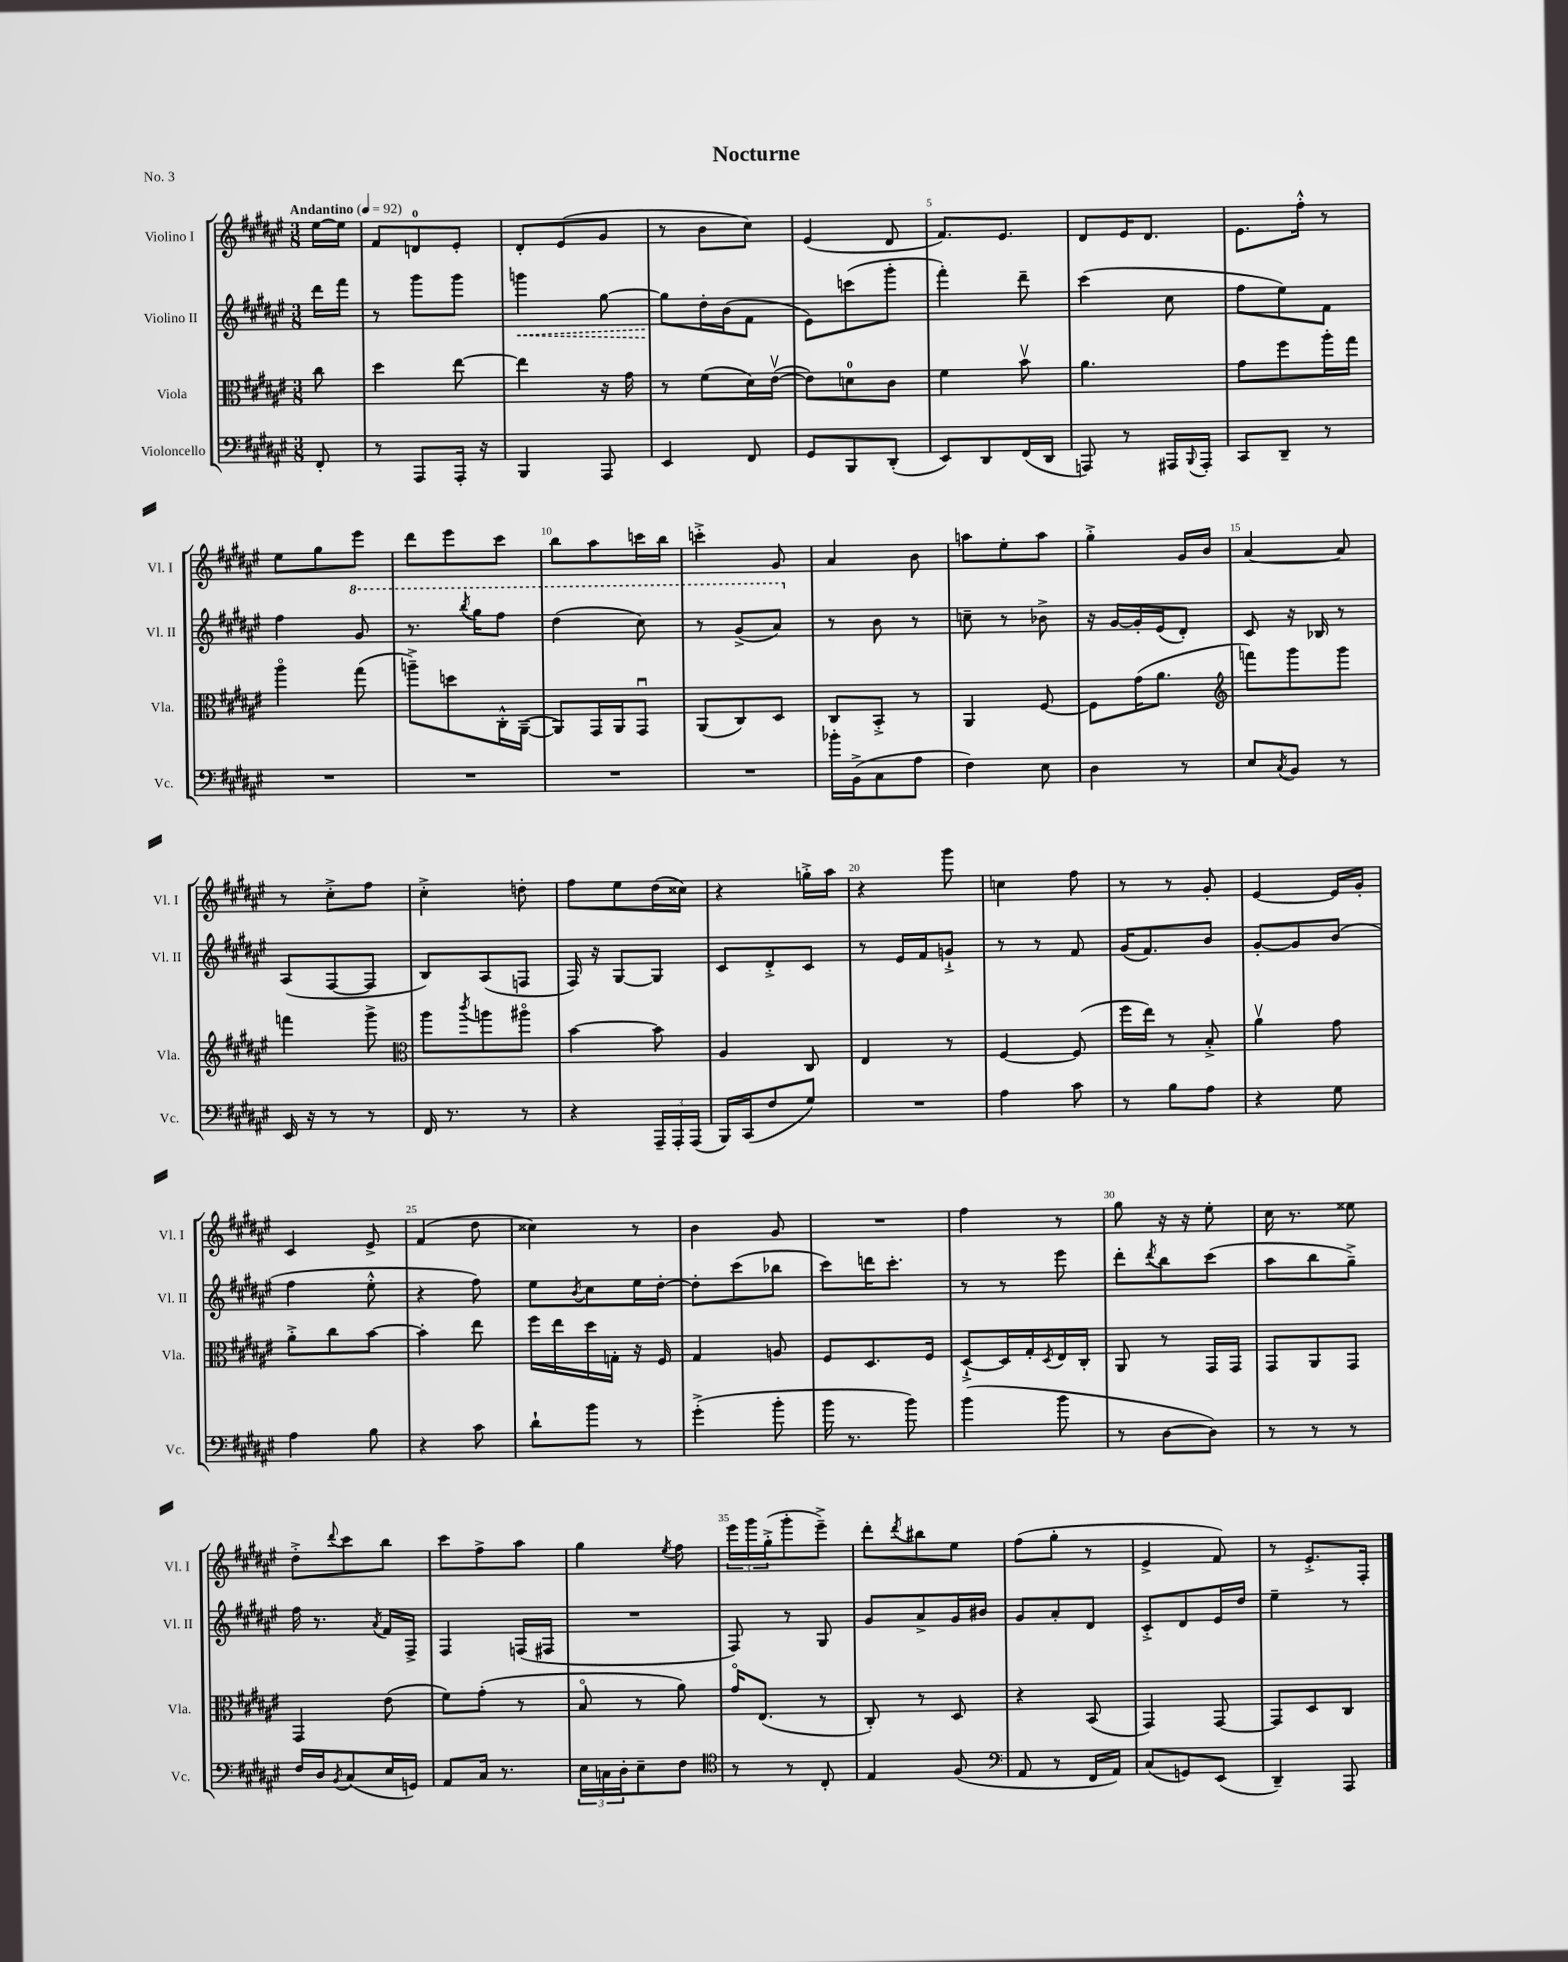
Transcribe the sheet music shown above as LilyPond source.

\header { title = "Nocturne" piece = "No. 3" }
<<
\new StaffGroup <<
\new Staff = "s0" \with { instrumentName = "Violino I" shortInstrumentName = "Vl. I" } {
    \clef treble \key fis \major \numericTimeSignature \time 3/8 \partial 8 \tempo "Andantino" 4 = 92
    eis''16~ eis''16 |
    fis'8 d'8-0 eis'8-. |
    dis'8-. eis'8( gis'8 |
    r8 b'8 cis''8) |
    eis'4( dis'8 |
    fis'8.) eis'8. |
    dis'8 eis'16 dis'8. |
    eis'8. fis''16-.-^ r8 |
    eis''8 gis''8 eis'''8 |
    dis'''8 eis'''8 cis'''8 |
    b''8 ais''8 c'''16 b''16 |
    c'''4-.-> gis'8 |
    ais'4 b'8 |
    a''8 eis''8-. a''8 |
    gis''4-.-> gis'16 b'16 |
    ais'4~ ais'8 |
    r8 cis''8-.-> fis''8 |
    cis''4-.-> d''8-. |
    fis''8 eis''8 dis''16( cisis''16) |
    r4 g''16-.-> ais''16 |
    r4 gis'''8 |
    c''4 fis''8 |
    r8 r8 gis'8-. |
    eis'4~ eis'16 gis'16-. |
    cis'4 eis'8-> |
    fis'4( dis''8 |
    cisis''4) r8 |
    b'4 gis'8 |
    R4. |
    fis''4 r8 |
    gis''8 r16 r16 eis''8-. |
    cis''16 r8. eisis''8 |
    dis''8-.-> \appoggiatura { dis'''8 } cis'''8 b''8 |
    cis'''8 fis''8-> ais''8 |
    gis''4 \acciaccatura { eis''8 } fis''8 |
    \tuplet 3/2 { eis'''16 gis'''16 gis''16-.->( } gis'''8-. eis'''8--->) |
    dis'''8-. \acciaccatura { dis'''8 } bis''8 eis''8 |
    fis''8( gis''8-. r8 |
    eis'4-> fis'8) |
    r8 eis'8.-.-> fis16-. \bar "|." |
}
\new Staff = "s1" \with { instrumentName = "Violino II" shortInstrumentName = "Vl. II" } {
    \clef treble \key fis \major \numericTimeSignature \time 3/8 \partial 8
    dis'''16 fis'''16 |
    r8 gis'''8 gis'''8 |
    \once \override Hairpin.style = #'dashed-line g'''4\< gis''8~ |
    gis''8\! dis''16-. b'16( fis'8 |
    eis'8) c'''8( gis'''8-. |
    fis'''4-.) dis'''8-- |
    cis'''4( cis''8 |
    fis''8 eis''8) fis'8 |
    fis''4 \ottava #1 gis''8 |
    r8. \acciaccatura { b'''8 } gis'''16 fis'''8 |
    dis'''4( cis'''8) |
    r8 gis''8->( ais''8) \ottava #0 |
    r8 b'8 r8 |
    c''8-- r8 bes'8-> |
    r16 gis'16~ gis'16-. eis'16( dis'8-.) |
    cis'8 r16 bes16 r8 |
    ais8( fis8~ fis8 |
    b8) ais8( f8 |
    fis16) r16 gis8~ gis8 |
    cis'8 dis'8-.-> cis'8 |
    r8 eis'16 fis'16 g'8-!-> |
    r8 r8 fis'8 |
    gis'16( fis'8.) b'8 |
    gis'8~-. gis'8 b'8( |
    fis''4 eis''8-.-^ |
    r4 fis''8) |
    eis''8 \acciaccatura { b'8 } cis''8 eis''16 dis''16~-. |
    dis''8-. cis'''8( bes''8 |
    cis'''8) d'''16 cis'''8.-. |
    r8 r8 eis'''8 |
    dis'''8-. \acciaccatura { dis'''8 } b''8 cis'''8( |
    ais''8 b''8 gis''8--->) |
    fis''16 r8. \acciaccatura { ais'8 } fis'16 fis16-> |
    fis4 f16( fis16 |
    R4. |
    fis8) r8 gis8 |
    gis'8 ais'8-> gis'16 bis'16 |
    gis'8 ais'8-. dis'8 |
    cis'8-.-> dis'8 eis'16 dis''16 |
    eis''4-- r8 \bar "|." |
}
\new Staff = "s2" \with { instrumentName = "Viola" shortInstrumentName = "Vla." } {
    \clef alto \key fis \major \numericTimeSignature \time 3/8 \partial 8
    cis''8 |
    dis''4 eis''8~ |
    eis''4 r16 gis'16 |
    r8 fis'8( dis'16) eis'16~\upbow( |
    eis'8) d'8-0 cis'8 |
    fis'4 b'8\upbow |
    ais'4. |
    gis'8 fis''8 ais''16-. gis''16 |
    ais''4\flageolet gis''8( |
    a''8--->) d''8 cis16-.-^ ais,16~--( |
    ais,8) gis,16 ais,16 gis,8\downbow |
    ais,8( cis8) dis8 |
    cis8 b,8-.-> r8 |
    ais,4 fis8~ |
    fis8 gis'16( ais'8. |
    \clef treble f'''8) gis'''8 gis'''8 |
    f'''4 gis'''8-> |
    \clef alto ais''8 \acciaccatura { cis'''8 } a''8 ais''8\flageolet |
    b'4~ b'8 |
    ais4 cis8 |
    eis4 r8 |
    fis4~ fis8( |
    fis''16 eis''16) r8 b8-.-> |
    ais'4\upbow gis'8 |
    ais'8-.-> cis''8 b'8~ |
    b'4-. eis''8 |
    fis''16 eis''16 dis''16 g16-. r16 fis16 |
    gis4 a8 |
    fis8 dis8. fis16 |
    dis8~-!-> dis16 gis16-. \acciaccatura { dis8 } eis16 cis16-. |
    ais,8 r8 gis,16 gis,16 |
    gis,8 ais,8 gis,8 |
    gis,4 eis'8( |
    fis'8) gis'8-.( r8 |
    b8\flageolet r8 ais'8) |
    gis'16\flageolet eis8.( r8 |
    cis8-.) r8 dis8 |
    r4 b,8( |
    gis,4) gis,8~ |
    gis,8 dis8 cis8 \bar "|." |
}
\new Staff = "s3" \with { instrumentName = "Violoncello" shortInstrumentName = "Vc." } {
    \clef bass \key fis \major \numericTimeSignature \time 3/8 \partial 8
    fis,8-. |
    r8 ais,,8 ais,,16-. r16 |
    b,,4 ais,,8 |
    eis,4 fis,8 |
    gis,8 b,,8 dis,8-.( |
    eis,8) dis,8 fis,16( dis,16 |
    a,,8) r8 ais,,16 \appoggiatura { b,,8 } ais,,16-. |
    cis,8 dis,8-- r8 |
    R4. |
    R4. |
    R4. |
    R4. |
    bes'16-. b,16->( cis8 ais8 |
    fis4) eis8 |
    dis4 r8 |
    eis8 \acciaccatura { cis8 } b,8 r8 |
    eis,16 r16 r8 r8 |
    fis,16 r8. r8 |
    r4 \tuplet 3/2 { ais,,16-- ais,,16-. ais,,16( } |
    b,,16) cis,16( fis8 gis8) |
    R4. |
    ais4 cis'8 |
    r8 b8 ais8 |
    r4 gis8 |
    ais4 b8 |
    r4 cis'8 |
    dis'8-! b'8 r8 |
    gis'4-.->( b'8-. |
    b'16 r8. b'8) |
    b'4( b'8 |
    r8 dis8~ dis8) |
    r8 r8 r8 |
    fis16 dis16 \acciaccatura { b,8 } cis8( eis16 g,16) |
    ais,8 cis16 r8. |
    \tuplet 3/2 { eis16 c16 dis16-. } eis8-- fis8 |
    \clef tenor r8 r8 cis8-. |
    eis4 fis8( |
    \clef bass ais,8 r8 fis,16 ais,16) |
    cis8( g,8) eis,8( |
    dis,4--) ais,,8 \bar "|." |
}
>>
>>
\layout { \context { \Score \override BarNumber.break-visibility = ##(#f #t #t) barNumberVisibility = #(every-nth-bar-number-visible 5) } }
